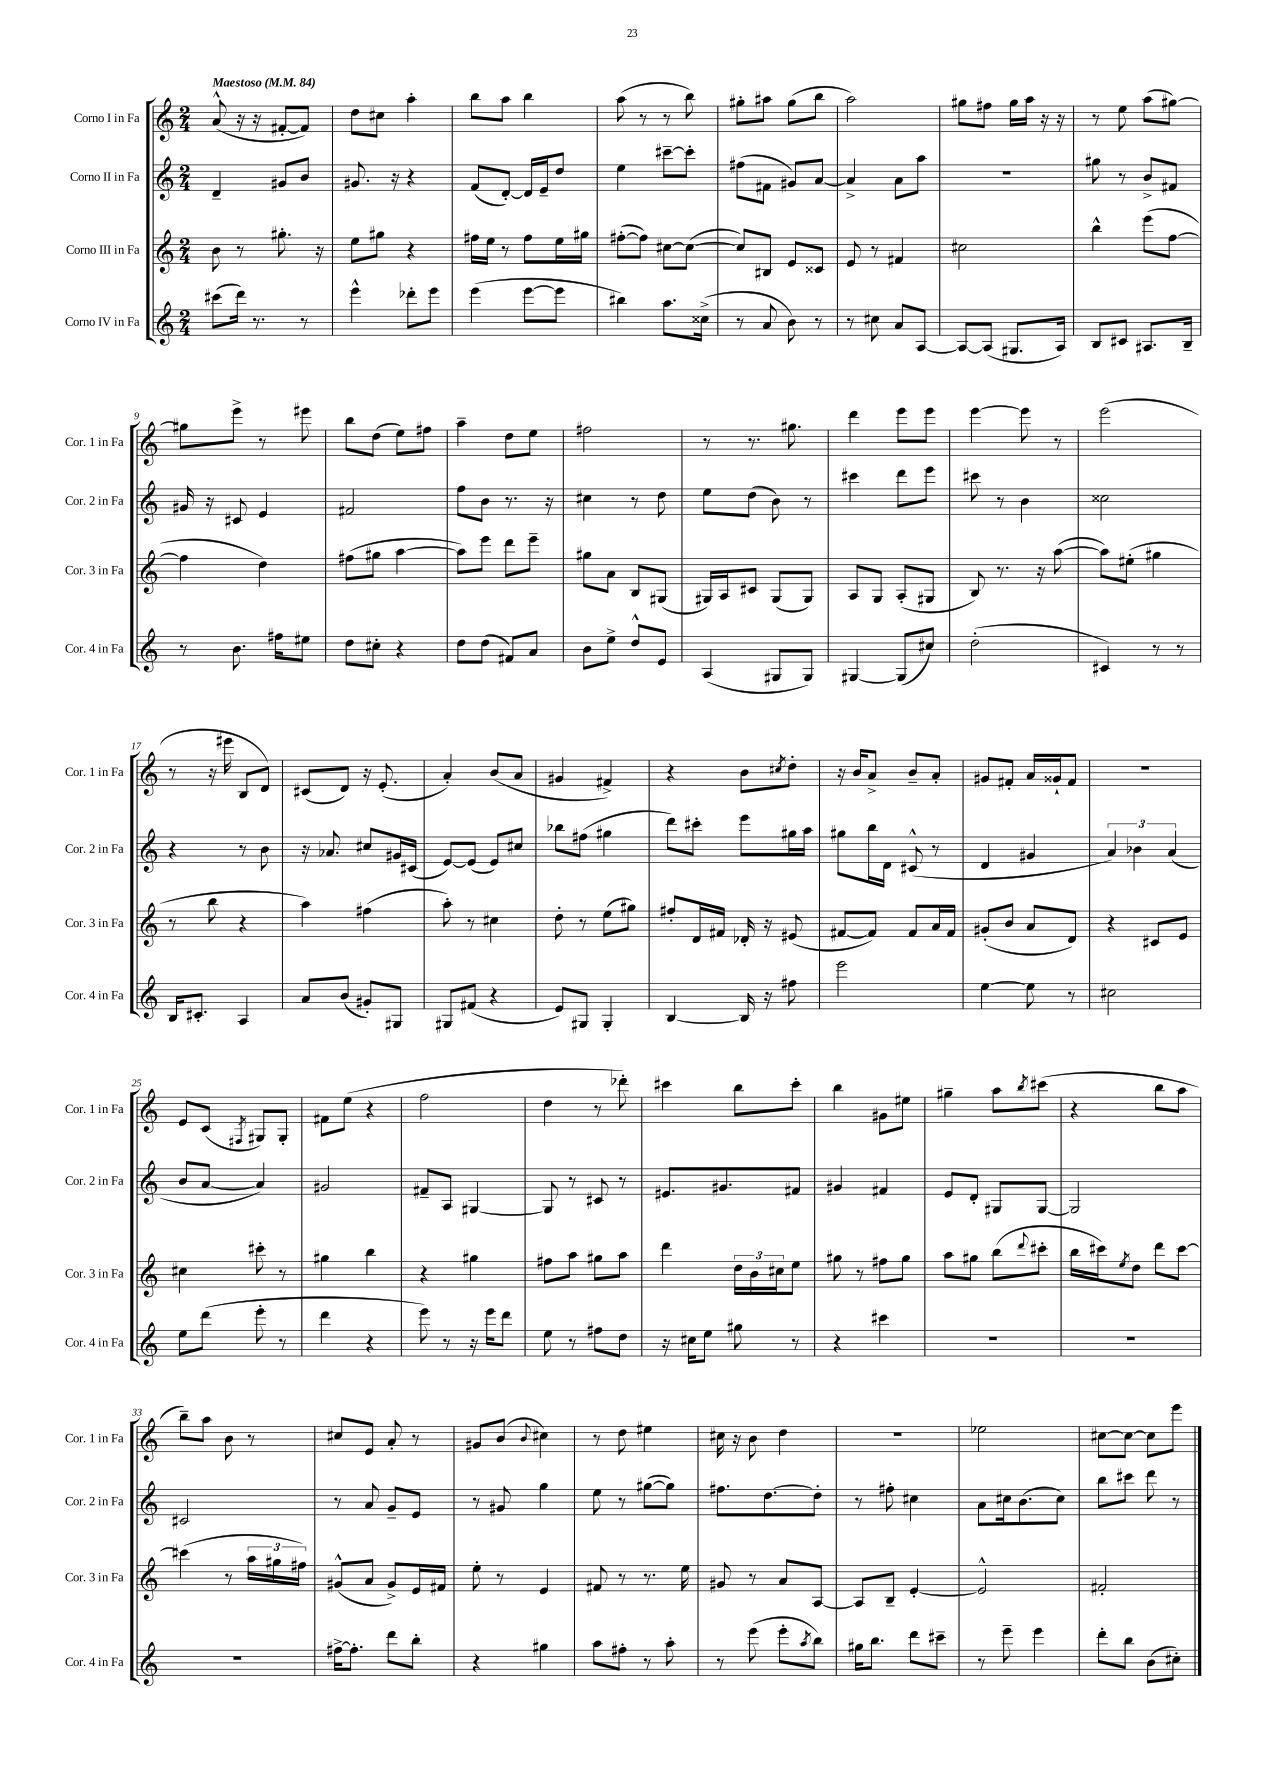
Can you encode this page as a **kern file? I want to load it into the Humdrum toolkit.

**kern	**kern	**kern	**kern
*staff4	*staff3	*staff2	*staff1
*clefG2	*clefG2	*clefG2	*clefG2
*k[]	*k[]	*k[]	*k[]
*M2/4	*M2/4	*M2/4	*M2/4
*MM84	*MM84	*MM84	*MM84
(8ccc#\L	8b\	4d~/	(8a^^/
16ddd\Jk)	8r	.	16r
8.r	.	.	16r
.	8.gg#'\	8g#/L	[8f#'/L
8r	.	8b/J	8f#/]J)
.	16r	.	.
=	=	=	=
4eee^^\	8ee\L	8.g#/	8dd\L
.	8gg#\J	.	8cc#\J
.	.	16r	.
8ddd-'\L	4r	4r	4aa'\
8eee\J	.	.	.
=	=	=	=
(4eee\	16ff#\LL	(8f/L	8bb\L
.	16ee\JJ	.	.
.	8r	[8d'/J)	8aa\J
[8eee\L	8ff#\L	16d/]LL	4bb\
.	.	16e~/J	.
8eee\]J	16ee\L	8dd/J	.
.	16gg#\JJ	.	.
=	=	=	=
4bb#\)	([8ff#'\L	4ee\	(8aa\
.	8ff#\]J)	.	8r
8.aa\L	[8cc#\L	[8ccc#~\L	8r
.	(8cc#\_J	8ccc#'\]J	8bb\)
(16cc##^\Jk	.	.	.
=	=	=	=
8r	8cc#/]L)	(8ff#\L	8gg#'\L
8a/	8B#/J	8f#\J	8aa#\J
8b\)	8e/L	8g#/L)	(8gg#\L
8r	8c##/J	[8a/J	8bb\J
=	=	=	=
8r	8e/	4a^/]	2aa\)
8cc#\	8r	.	.
8a/L	4f#/	8a\L	.
[8A/J	.	8aa\J	.
=	=	=	=
8A/_L	2cc#\	2r	8gg#\L
(8A/]J	.	.	8ff#\J
8.G#/L	.	.	16gg#\LL
.	.	.	16aa\JJ
.	.	.	16r
16A/Jk)	.	.	16r
=	=	=	=
8B/L	4bb^^\	8gg#\	8r
8c#/J	.	8r	8ee\
8.A#/L	(8eee\L	8b^/L	(8aa\L
.	[8ff\J	8f#/J	[8gg#\J)
16B~/Jk	.	.	.
=	=	=	=
8r	4ff\]	16g#/	8gg#\]L
.	.	16r	.
8.b\	.	8c#/	8eee^\J
.	4dd\)	4e/	8r
16ff#\LK	.	.	.
8ee#\J	.	.	8eee#\
=	=	=	=
8dd\L	(8ff#\L	2f#/	8bb\L
8cc#'\J	8gg#\J	.	(8dd\J
4r	[4aa\	.	8ee\L)
.	.	.	8ff#\J
=	=	=	=
8dd\L	8aa\]L)	8ff\L	4aa~\
(8dd\J	8eee\J	8b\J	.
8f#/L)	8ddd\L	8.r	8dd\L
8a/J	8eee~\J	.	8ee\J
.	.	16r	.
=	=	=	=
8b\L	8gg#\L	4cc#\	2ff#\
8ee^\J	8a\J	.	.
8dd^^/L	8B/L	8r	.
8e/J	(8G#/J	8dd\	.
=	=	=	=
(4A/	16G#/LL)	8ee\L	8r
.	16A/J	.	.
.	8c#/J	(8dd\J	8.r
8G#/L	(8G#/L	8b\)	.
.	.	.	8.gg#\
8G#/J)	8G#/J)	8r	.
=	=	=	=
[4G#/	8A/L	4ccc#\	4ddd\
.	8G/J	.	.
(8G#/]L	(8A'/L	8ddd\L	8eee\L
8cc#/J)	8G#/J	8eee\J	8eee\J
=	=	=	=
(2dd'\	8B/)	8ccc#\	[4eee\
.	8.r	8r	.
.	.	4b\	8eee\]
.	16r	.	.
.	([8aa\	.	8r
=	=	=	=
4c#/)	8aa\]L)	2cc##\	(2eee\
.	(8ee#'\J	.	.
8r	4gg#\	.	.
8r	.	.	.
=	=	=	=
16B/LK	8r	4r	8r
8.c#'/J	.	.	.
.	8bb\	.	16r
.	.	.	16eee#\
4A/	4r	8r	8B/L
.	.	8b\	8d/J)
=	=	=	=
8a/L	4aa\)	16r	(8c#/L
.	.	8.a-/	.
(8b/J	.	.	8d/J)
8g#'/L)	(4ff#\	8cc#/L	16r
.	.	.	(8.e'/
8G#/J	.	16g#/L	.
.	.	(16c#/JJ	.
=	=	=	=
8G#/L	8aa'\)	[8e/L)	4a'/)
(8f#/J	8r	(8e/]J	.
4r	4cc#\	8e/L)	(8b/L
.	.	8cc#/J	8a/J
=	=	=	=
8e/L)	8dd'\	8bb-\L	4g#/
8G#/J	8r	(8ff#\J	.
4G#'/	(8ee\L	4gg#\	4f#^/)
.	8gg#\J)	.	.
=	=	=	=
[4B/	8ff#'/L	8ddd\L)	4r
.	16d/L	8ccc#'\J	.
.	16f#/JJ	.	.
16B/]	16d-'/	8eee\L	8b\L
16r	16r	.	.
.	.	.	8qcc#/
8ff#\	(8e#/	16gg#\L	8dd'\J
.	.	16aa\JJ	.
=	=	=	=
2eee\	[8f#/L	8gg#\L	16r
.	.	.	16b/LK
.	8f#/]J)	16bb\L	8a^/J
.	.	16d\JJ	.
.	8f#/L	(8c#^^/	8b~/L
.	16a/L	8r	8a'/J
.	16f#/JJ	.	.
=	=	=	=
[4ee\	(8g#'/L	4d/	8g#/L
.	8b/J	.	8f#'/J
8ee\]	8a/L	4g#/	16a/LL
.	.	.	16g##`/J
8r	8d/J)	.	8f#/J
=	=	=	=
2cc#\	4r	6a/)	2r
.	.	6b-\	.
.	8c#/L	.	.
.	.	(6a/	.
.	8e/J	.	.
=	=	=	=
8ee\L	4cc#\	8b/L	8e/L
(8ddd\J	.	[8a/J	(8c/J
.	.	.	8qF#/
8eee'\	8ccc#'\	4a/])	8G#/L)
8r	8r	.	8G#'/J
=	=	=	=
4ddd\	4gg#\	2g#/	8f#\L
.	.	.	(8ee\J
4r	4bb\	.	4r
=	=	=	=
8eee\)	4r	8f#~/L	2ff\
8r	.	8A/J	.
16r	4gg#\	[4G#/	.
16eee\LK	.	.	.
8ddd\J	.	.	.
=	=	=	=
8ee\	8ff#\L	8G#/]	4dd\
8r	8aa\J	8r	.
8ff#\L	8gg#\L	8c#/	8r
8dd\J	8aa\J	8r	8ddd-'\)
=	=	=	=
16r	4ddd\	8.e#/L	4ccc#\
16cc#\LK	.	.	.
8ee\J	.	.	.
.	.	8.g#/	.
8gg#\	24dd\LL	.	8bb\L
.	24b\	.	.
.	24cc#\J	.	.
8r	8ee\J	8f#/J	8ccc#'\J
=	=	=	=
4r	8gg#\	4g#/	4bb\
.	8r	.	.
4ccc#\	8ff#\L	4f#/	8g#\L
.	8gg#\J	.	8ee#\J
=	=	=	=
2r	8aa\L	8e/L	4gg#~\
.	8gg#\J	8d'/J	.
.	(8bb\L	8G#/L	8aa\L
.	8qqddd/	.	8qbb/
.	8ccc#'\J	[8G#/J	(8ccc#\J
=	=	=	=
2r	16bb\LL	2G#/]	4r
.	16ccc#\J)	.	.
.	8qee/	.	.
.	8dd\J	.	.
.	8ddd\L	.	8bb\L
.	[8ccc#\J	.	8aa\J
=	=	=	=
2r	(4ccc#\]	2c#/	8bb~\L)
.	.	.	8aa\J
.	8r	.	8b\
.	24aa\LL	.	8r
.	24gg#\	.	.
.	24ff#\JJ)	.	.
=	=	=	=
[16ff#^\LK	(8g#^^/L	8r	8cc#/L
8.ff#'\]J	.	.	.
.	8a/J	8a/	8e/J
8ddd\L	8g#^/L)	8g~/L	8a'/
8bb'\J	16e/L	8e/J	8r
.	16f#/JJ	.	.
=	=	=	=
4r	8ee'\	8r	8g#/L
.	8r	8g#/	(8b/J
.	.	.	8qqb/
4gg#\	4e/	4gg\	4cc#\)
=	=	=	=
8aa\L	8f#/	8ee\	8r
8ff#'\J	8r	8r	8dd\
8r	8.r	([8gg#\L	4ee#\
8aa'\	.	8gg#\]J)	.
.	16ee\	.	.
=	=	=	=
8r	8g#/	8.ff#\L	16cc#\
.	.	.	16r
(8eee\	8r	.	8b\
.	.	[8.dd\	.
8eee'\L	8a/L	.	4dd\
8qaa/	.	.	.
8bb\J)	[8A/J	8dd'\]J	.
=	=	=	=
16gg#\LK	8A/]L	8r	2r
8.bb\J	.	.	.
.	8B~/J	8ff#'\	.
8ddd\L	[4e'/	4cc#\	.
8ccc#~\J	.	.	.
=	=	=	=
8r	2e^^/]	8a\L	2ee-\
8eee~\	.	16cc#\k	.
.	.	(8.b\	.
4eee\	.	.	.
.	.	8cc#\J)	.
=	=	=	=
8ddd'\L	2f#'/	8bb\L	[8cc#\L
8bb\J	.	8ccc#\J	8cc#\_J
(8b\L	.	8ddd\	8cc#\]L
8cc#'\J)	.	8r	8eee\J
==	==	==	==
*-	*-	*-	*-
